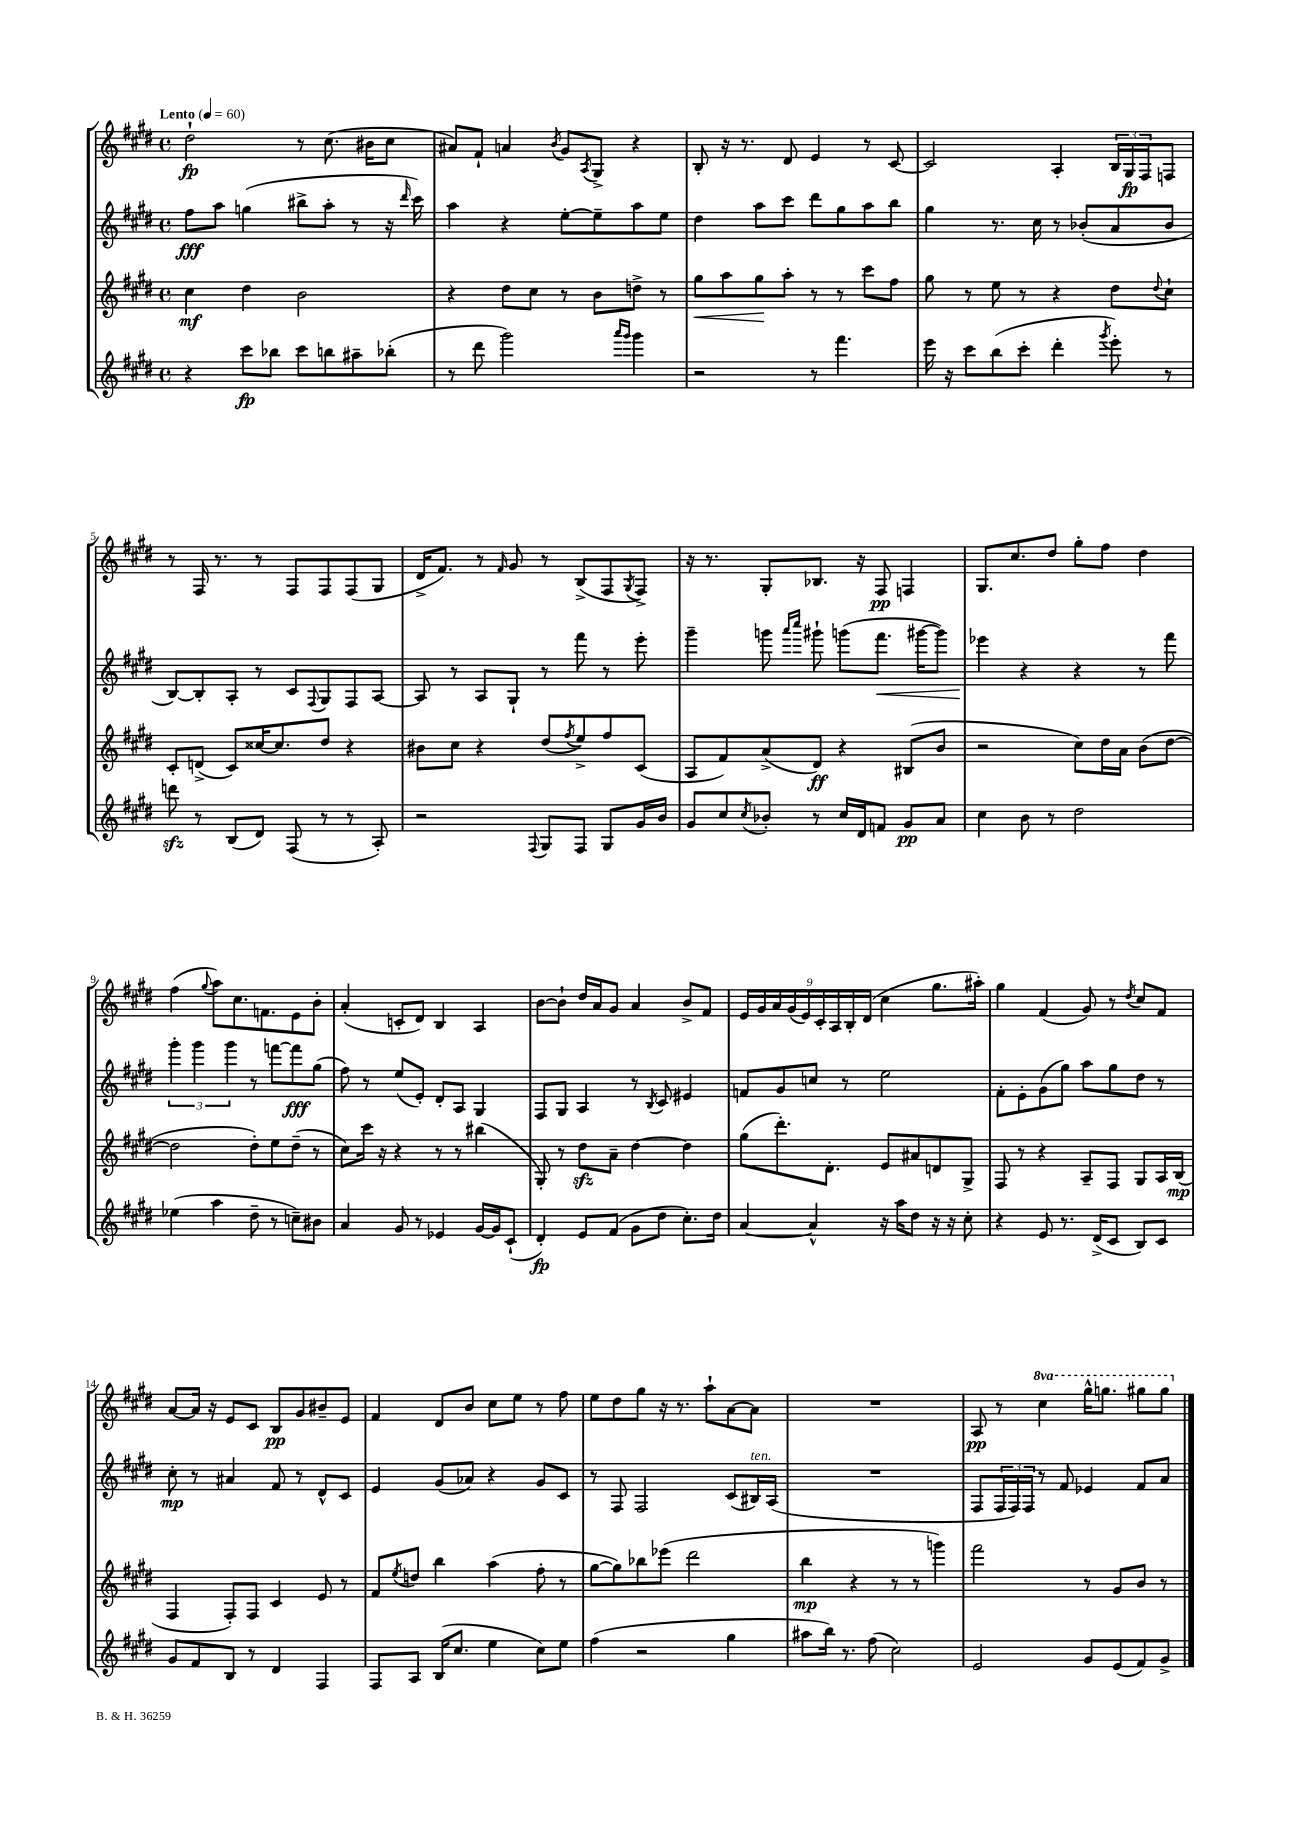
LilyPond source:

<<
\new StaffGroup <<
\new Staff = "s0" {
    \clef treble \key e \major \defaultTimeSignature \time 4/4 \set Staff.ottavationMarkups = #ottavation-simple-ordinals \tempo "Lento" 4 = 60
    dis''2-!\fp r8 cis''8.( bis'16 cis''8 |
    ais'8) fis'8-! a'4 \acciaccatura { b'8 } gis'8 \acciaccatura { a8 } gis8-> r4 |
    b8-. r16 r8. dis'8 e'4 r8 cis'8~ |
    cis'2 a4-. \tuplet 3/2 { b16 gis16\fp fis16 } f8 |
    r8 fis16 r8. r8 fis8 fis8 fis8( gis8 |
    dis'16-> fis'8.) r8 \grace { fis'16 } gis'8 r8 b8->( fis8 \acciaccatura { gis8 } fis8->) |
    r16 r8. gis8-. bes8. r16 fis8\pp f4 |
    gis8. cis''8. dis''8 gis''8-. fis''8 dis''4 |
    fis''4( \appoggiatura { gis''8 } a''8) cis''8. f'8. e'8 b'8-. |
    a'4-.( c'8-. dis'8) b4 a4 |
    b'8~ b'8-! dis''16 a'16 gis'8 a'4 b'8-> fis'8 |
    \tuplet 9/8 { e'16 gis'16 a'16 gis'16( e'16) cis'16-. a16 b16-. dis'16( } cis''4 gis''8. ais''16-.) |
    gis''4 fis'4( gis'8) r8 \acciaccatura { dis''8 } cis''8 fis'8 |
    a'8~ a'16 r16 e'8 cis'8 b8\pp gis'8 bis'8-- e'8 |
    fis'4 dis'8 b'8 cis''8 e''8 r8 fis''8 |
    e''8 dis''8 gis''8 r16 r8. a''8-! a'8~ a'8 |
    R1 |
    a8\pp r8 \ottava #1 cis'''4 gis'''16-^ g'''8. gis'''8 gis'''8 \ottava #0 \bar "|." |
}
\new Staff = "s1" {
    \clef treble \key e \major \defaultTimeSignature \time 4/4
    fis''8\fff a''8 g''4( bis''8-> a''8-. r8 r16 \grace { dis'''16 } cis'''16) |
    a''4 r4 e''8~-. e''8-- a''8 e''8 |
    dis''4 a''8 cis'''8 dis'''8 gis''8 a''8 b''8 |
    gis''4 r8. cis''16 r8 bes'8-.( a'8 bes'8 |
    b8~) b8-. a8-. r8 cis'8 \appoggiatura { fis8 } gis8 fis8 a8~ |
    a8 r8 a8 gis8-! r8 fis'''8 r8 e'''8-. |
    gis'''4-- g'''8 \grace { a'''16 cis''''16 } gis'''8-! g'''8( fis'''8.\< gis'''16~ gis'''8) |
    ees'''4\! r4 r4 r8 fis'''8 |
    \tuplet 3/2 { gis'''4-. gis'''4 gis'''4 } r8 f'''8~ f'''8\fff gis''8( |
    fis''8) r8 e''8( e'8-.) dis'8-. a8 gis4 |
    fis8 gis8 a4 r8 \acciaccatura { b8 } cis'8 eis'4 |
    f'8 gis'8 c''8 r8 e''2 |
    fis'8-. e'8-. gis'8( gis''8) a''8 gis''8 dis''8 r8 |
    cis''8-.\mp r8 ais'4 fis'8 r8 dis'8-^ cis'8 |
    e'4 gis'8( aes'8) r4 gis'8 cis'8 |
    r8 fis8 fis2 cis'8( bis16^\markup { \italic "ten." }) a16( |
    R1 |
    fis8 \tuplet 3/2 { fis16 fis16) fis16 } r8 fis'8 ees'4 fis'8 a'8 \bar "|." |
}
\new Staff = "s2" {
    \clef treble \key e \major \defaultTimeSignature \time 4/4
    cis''4\mf dis''4 b'2 |
    r4 dis''8 cis''8 r8 b'8 d''8-> r8 |
    gis''8\< a''8 gis''8\! a''8-. r8 r8 cis'''8 fis''8 |
    gis''8 r8 e''8 r8 r4 dis''8 \appoggiatura { dis''8 } cis''8-! |
    cis'8-. d'8->( cis'8) cisis''16~ cisis''8. dis''8 r4 |
    bis'8 cis''8 r4 dis''8( \acciaccatura { fis''8 } e''8->) fis''8 cis'8( |
    a8 fis'8) a'8->( dis'8\ff) r4 bis8( b'8 |
    r2 cis''8) dis''16 a'16 b'8( dis''8~ |
    dis''2 dis''8-.) e''8 dis''8--( r8 |
    cis''8) cis'''16 r16 r4 r8 r8 bis''4( |
    gis8-.) r8 dis''8\sfz a'8-- dis''4~ dis''4 |
    gis''8( dis'''8.-.) dis'8.-. e'8 ais'8 d'8 gis8-> |
    fis8 r8 r4 a8-- fis8 gis8 a16 b16\mp( |
    fis4 fis8-.) fis8 cis'4 e'8 r8 |
    fis'8 \acciaccatura { e''8 } d''8 b''4 a''4( fis''8-. r8 |
    gis''8~ gis''8) bes''8 ees'''8( dis'''2 |
    b''4\mp r4 r8 r8 g'''4) |
    fis'''2 r8 gis'8 b'8 r8 \bar "|." |
}
\new Staff = "s3" {
    \clef treble \key e \major \defaultTimeSignature \time 4/4
    r4 cis'''8\fp bes''8 cis'''8 b''8 ais''8-- bes''8-.( |
    r8 dis'''8 gis'''2) \grace { a'''16 gis'''16 } gis'''4 |
    r2 r8 fis'''4. |
    e'''16 r16 cis'''8 b''8( cis'''8-. dis'''4-. \acciaccatura { gis'''8 } e'''8-.) r8 |
    d'''8\sfz r8 b8( dis'8) fis8( r8 r8 a8-.) |
    r2 \appoggiatura { fis8 } gis8 fis8 gis8 gis'16 b'16 |
    gis'8 cis''8 \acciaccatura { cis''8 } bes'8-. r8 cis''16 dis'16 f'8 gis'8\pp a'8 |
    cis''4 b'8 r8 dis''2 |
    ees''4( a''4 dis''8-- r8 c''8--) bis'8 |
    a'4 gis'8 r8 ees'4 gis'16~ gis'16 cis'8-!( |
    dis'4-.\fp) e'8 fis'8( gis'8 dis''8 cis''8.-.) dis''16 |
    a'4~ a'4-^ r16 a''16 dis''8 r16 r16 cis''8-. |
    r4 e'8 r8. dis'16->( cis'8 b8) cis'8 |
    gis'8 fis'8 b8 r8 dis'4 fis4 |
    fis8 a8 b16( cis''8. e''4 cis''8) e''8 |
    fis''4( r2 gis''4 |
    ais''8 b''16) r8. fis''8( cis''2) |
    e'2 gis'8 e'8( fis'8) gis'8-> \bar "|." |
}
>>
>>
